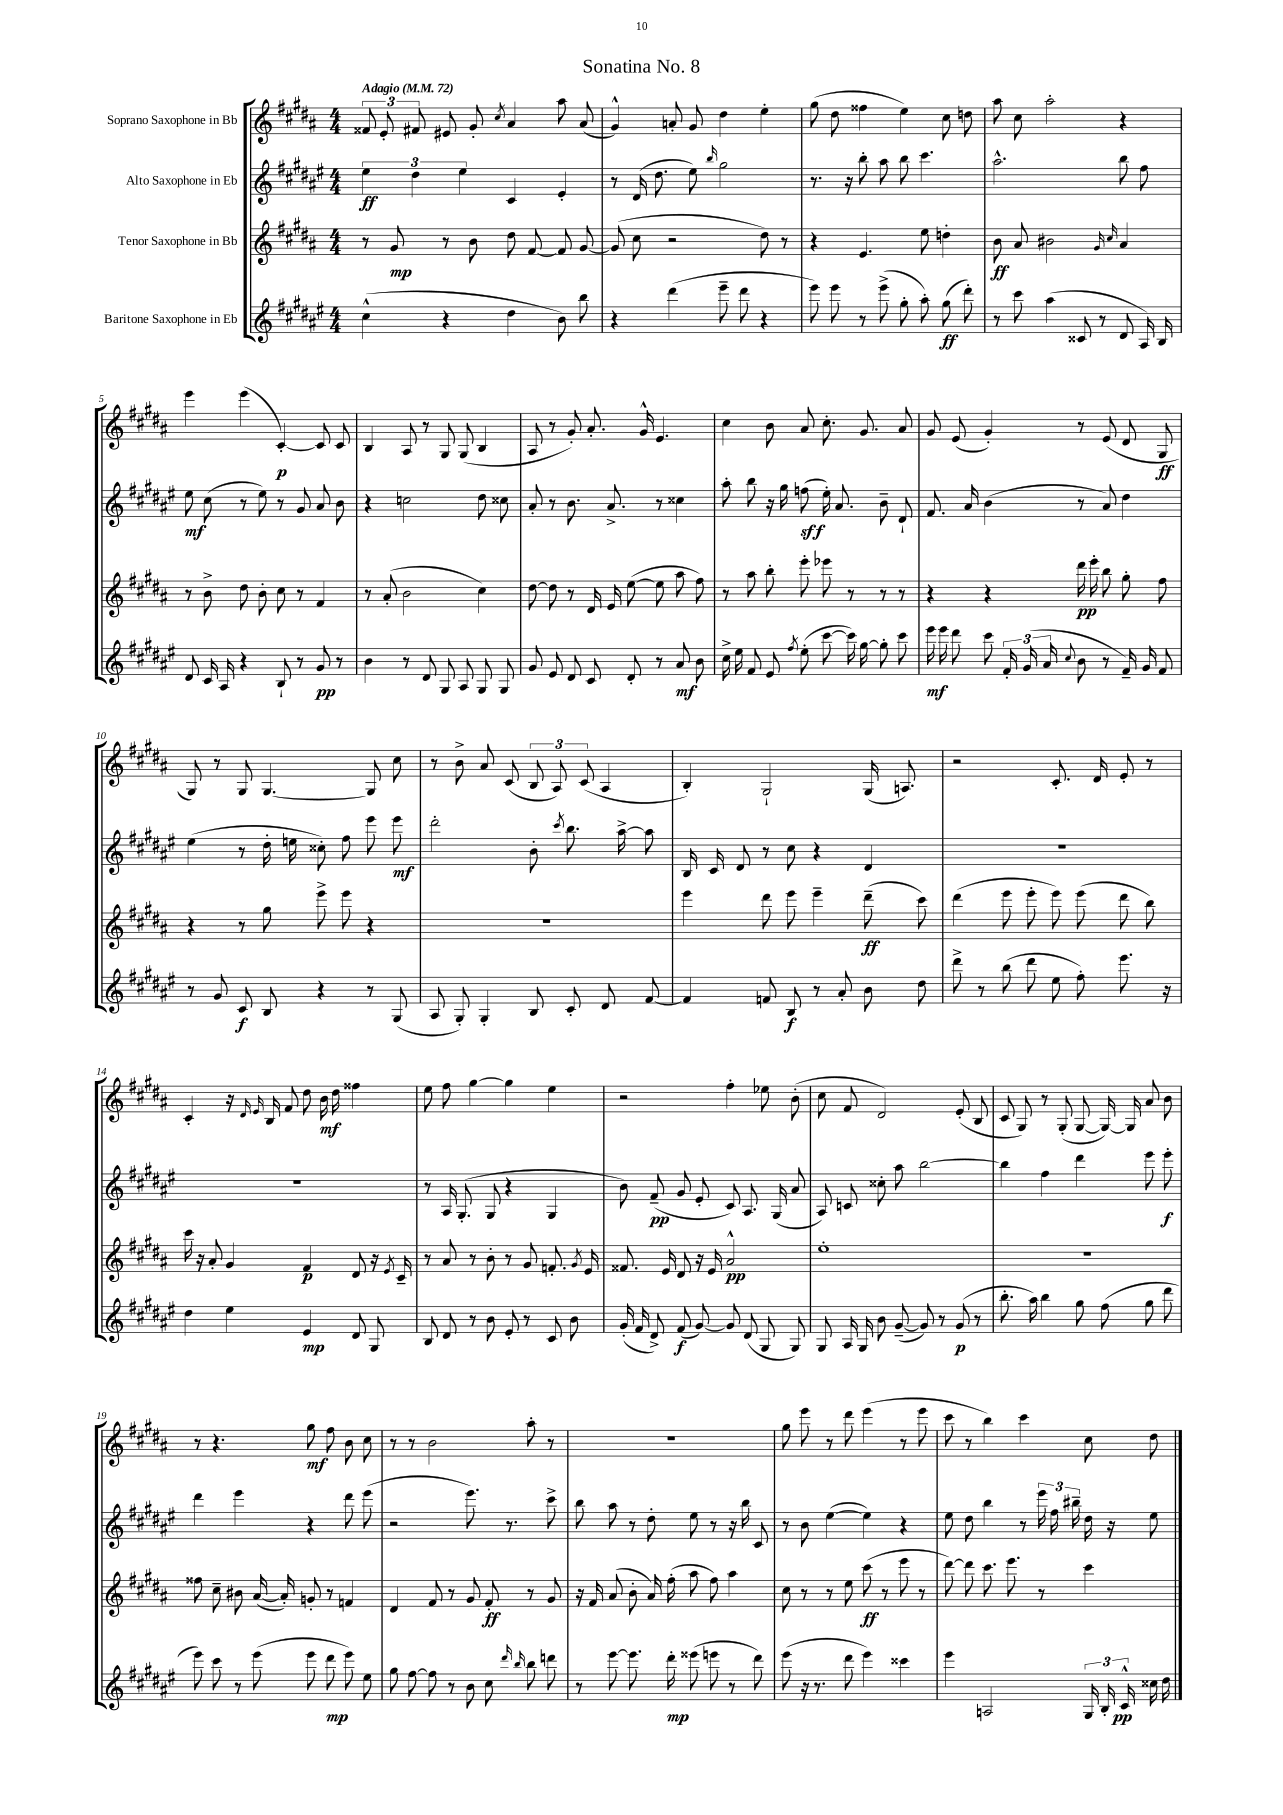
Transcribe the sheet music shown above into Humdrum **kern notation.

**kern	**kern	**kern	**kern
*staff4	*staff3	*staff2	*staff1
*clefG2	*clefG2	*clefG2	*clefG2
*k[f#c#g#d#a#e#]	*k[f#c#g#d#a#]	*k[f#c#g#d#a#e#]	*k[f#c#g#d#a#]
*M4/4	*M4/4	*M4/4	*M4/4
*MM72	*MM72	*MM72	*MM72
(4cc#^^	8r	6ee#	12f##
.	.	.	12e'
.	8g#	.	.
.	.	6dd#	12f#
4r	8r	.	8e#
.	.	6ee#	.
.	8b	.	8g#'
.	.	.	8qcc#
4dd#	8dd#	4c#	4a#
.	[8f#	.	.
8b)	8f#]	4e#'	8aa#
8bb	[8g#	.	(8a#
=	=	=	=
4r	(8g#]	8r	4g#^^)
.	8cc#	(16d#	.
.	.	8.dd#	.
(4ddd#	2r	.	8a'
.	.	8ee#)	8g#
.	.	16qqbb	.
8eee#~	.	2gg#	4dd#
8ddd#	.	.	.
4r	8dd#)	.	4ee'
.	8r	.	.
=	=	=	=
8eee#)	4r	8.r	(8gg#
8eee#	.	.	8dd#
.	.	16r	.
8r	4.e	8bb'	4ff##
(8eee#^	.	8aa#	.
8gg#'	.	8bb	4ee)
8aa#')	8ee	4.ccc#	.
(8gg#	4dd'	.	8cc#
8ddd#')	.	.	8dd
=	=	=	=
8r	8b	2.aa#^^	8aa#
8ccc#	8a#	.	8cc#
(4aa#	2b#	.	2aa#'
8c##	.	.	.
8r	.	.	.
.	16qqg#	.	.
.	16qqcc#	.	.
8d#	4a#	8bb	4r
16A#)	.	8ff#	.
16B	.	.	.
=	=	=	=
8d#	8r	8ee#	4eee
16c#	8b^	(8cc#	.
16A#	.	.	.
4r	8dd#	8r	(4eee
.	8b'	8ee#)	.
8B`	8cc#	8r	[4c#')
8r	8r	8g#	.
8g#	4f#	8a#	8c#]
8r	.	8b	8c#
=	=	=	=
4b	8r	4r	4B
.	(8a#'	.	.
8r	2b	2cc	8A#
8d#	.	.	8r
8G#	.	.	8G#
8A#	.	.	(8G#
8G#	4cc#)	8dd#	4B
8G#	.	8cc##	.
=	=	=	=
8g#	[8dd#	8a#'	8A#
8e#	8dd#]	8r	8r
8d#	8r	8.b	8g#')
8c#	16d#	.	8.a#'
.	16e	8.a#^	.
8d#'	([8ee	.	.
.	.	.	16g#^^
8r	8ee]	8r	4.e
8a#	8aa#	4cc##	.
8b	8ff#)	.	.
=	=	=	=
16cc#^	8r	8aa#'	4cc#
16ee#	.	.	.
8f#	8aa#	8bb	.
8e#	8bb'	16r	8b
.	.	16gg#	.
8qff#	.	.	.
(8ee#'	8eee'	(8ff	8a#
[8ccc#	8eee-	16ee#')	8.cc#'
.	.	8.a#	.
16ccc#])	8r	.	.
[16gg#	.	.	8.g#
8gg#']	8r	8b~	.
8ccc#	8r	8d#`	8a#
=	=	=	=
16eee#	4r	8.f#	8g#
16eee#	.	.	.
8ddd#	.	.	(8e
.	.	16a#	.
8ccc#	4r	(4b	4g#')
24f#'	.	.	.
(24g#	.	.	.
24a#	.	.	.
8qqcc#	.	.	.
8b	16ddd#	8r	8r
.	16eee'	.	.
8r	8bb	8a#)	(8e
16f#~)	8gg#'	4dd#	8d#
16g#	.	.	.
8f#	8ff#	.	8G#
=	=	=	=
8r	4r	(4ee#	8G#)
8g#	.	.	8r
8c#	8r	8r	8G#
8B	8gg#	16dd#'	[4.G#
.	.	16ee	.
4r	8eee^	8cc##')	.
.	8eee	8ff#	.
8r	4r	8eee#	8G#]
(8G#	.	8eee#	8cc#
=	=	=	=
8A#	1r	2ddd#'	8r
8G#')	.	.	8b^
4G#'	.	.	8a#
.	.	.	(8c#
8B	.	8b'	12B
.	.	.	12A#)
.	.	8qccc#	.
8c#'	.	8.bb	.
.	.	.	(12c#
8d#	.	.	4A#
.	.	[16aa#^	.
[8f#	.	8aa#]	.
=	=	=	=
4f#]	4eee	16B	4B')
.	.	16c#	.
.	.	8d#	.
8f	8ddd#	8r	2G#`
8B	8eee	8cc#	.
8r	4eee~	4r	.
8a#'	.	.	.
8b	(8ddd#~	4d#	(16G#
.	.	.	8.A)
8dd#	8ccc#)	.	.
=	=	=	=
8ddd#^	(4ddd#	1r	2r
8r	.	.	.
(8bb	8eee	.	.
8ddd#	8eee'	.	.
8ee#	8eee)	.	8.c#'
8ff#')	(8eee	.	.
.	.	.	16d#
8.eee#	8ddd#	.	8e'
.	8bb)	.	8r
16r	.	.	.
=	=	=	=
4dd#	16ccc#	1r	4c#'
.	16r	.	.
.	8a#'	.	.
4ee#	4g#	.	16r
.	.	.	16qqd#
.	.	.	16qqe
.	.	.	16B
.	.	.	8f#
4e#	4f#	.	8dd#
.	.	.	16b
.	.	.	16dd#
8d#	8d#	.	4ff##
8G#	16r	.	.
.	8qe	.	.
.	16c#~	.	.
=	=	=	=
8B	8r	8r	8ee
8d#	8a#	16A#	8ff#
.	.	(8.G#'	.
8r	8r	.	[4gg#
8b	8b'	8G#	.
8e#'	8r	4r	4gg#]
8r	8g#	.	.
8c#	8.f'	4G#	4ee
8b	.	.	.
.	8qg#	.	.
.	16e	.	.
=	=	=	=
(16g#'	8.f##	8b)	2r
16f#	.	.	.
8d#^)	.	(8f#~	.
.	16e	.	.
(8f#	8d#	8g#	.
[8g#)	16r	8e#'	.
.	16e	.	.
8g#]	2a#^^	8c#)	4ff#'
(8d#	.	8.A#	.
8G#	.	.	8ee-
.	.	(16G#	.
8G#)	.	8a#	(8b'
=	=	=	=
8G#	1ee'	8A#)	8cc#
16A#	.	8c	8f#
16G#	.	.	.
8b	.	8cc##'	2d#)
([8g#~	.	8aa#	.
8g#])	.	[2bb	.
8r	.	.	.
(8g#	.	.	(8e'
8r	.	.	8B
=	=	=	=
8.bb'	1r	4bb]	8c#
.	.	.	8G#)
16aa#)	.	.	.
4bb	.	4ff#	8r
.	.	.	(8G#'
8gg#	.	4ddd#	[8G#
(8ff#	.	.	16G#_)
.	.	.	16G#]
8gg#	.	8eee#	8a#
8ddd#	.	8eee#'	8b
=	=	=	=
8eee#)	8ff##	4ddd#	8r
8ccc#	8cc#~	.	4.r
8r	8b#	4eee#	.
(8eee#	([16a#	.	.
.	16a#'])	.	.
8eee#	8g'	4r	8gg#
8ddd#	8r	.	8ff#
8eee#)	4f	8ddd#	8b
8ee#	.	(8eee#	8cc#
=	=	=	=
8gg#	4d#	2r	8r
[8ff#	.	.	8r
8ff#]	8f#	.	2b
8r	8r	.	.
8b	8g#	8.eee#)	.
8cc#	8f#'	.	.
.	.	8.r	.
16qqddd#	.	.	.
16qqbb	.	.	.
8bb	8r	.	8aa#'
8ddd	8g#	8ccc#^	8r
=	=	=	=
8r	16r	8bb	1r
.	16f#	.	.
[8eee#	(8a#	8aa#	.
8.eee#]	8b'	8r	.
.	16a#)	8dd#'	.
16ddd#'	(16ff#'	.	.
(8eee##	8aa#	8ee#	.
8eee	8ff#)	8r	.
8r	4aa#	16r	.
.	.	16bb	.
8ddd#)	.	8c#	.
=	=	=	=
(8eee#	8cc#	8r	8gg#
16r	8r	8b	8eee
8.r	.	.	.
.	8r	([4ee#	8r
8ddd#	8ee	.	8ddd#
4eee#)	(8ccc#	4ee#])	(4eee
.	8r	.	.
4ccc##	8eee	4r	8r
.	8r	.	8eee
=	=	=	=
4eee#	[8ddd#)	8ee#	8ccc#
.	8ddd#]	8dd#	8r
2A	8.ccc#	4bb	4bb)
.	8.eee	.	.
.	.	8r	4ccc#
.	8r	24eee#	.
.	.	24ff#	.
.	.	24bb#~	.
24G#	4ccc#	16dd#	8cc#
24B'	.	.	.
.	.	16r	.
24c#^^	.	.	.
16cc##	.	8ee#	8dd#
16dd#	.	.	.
==	==	==	==
*-	*-	*-	*-
